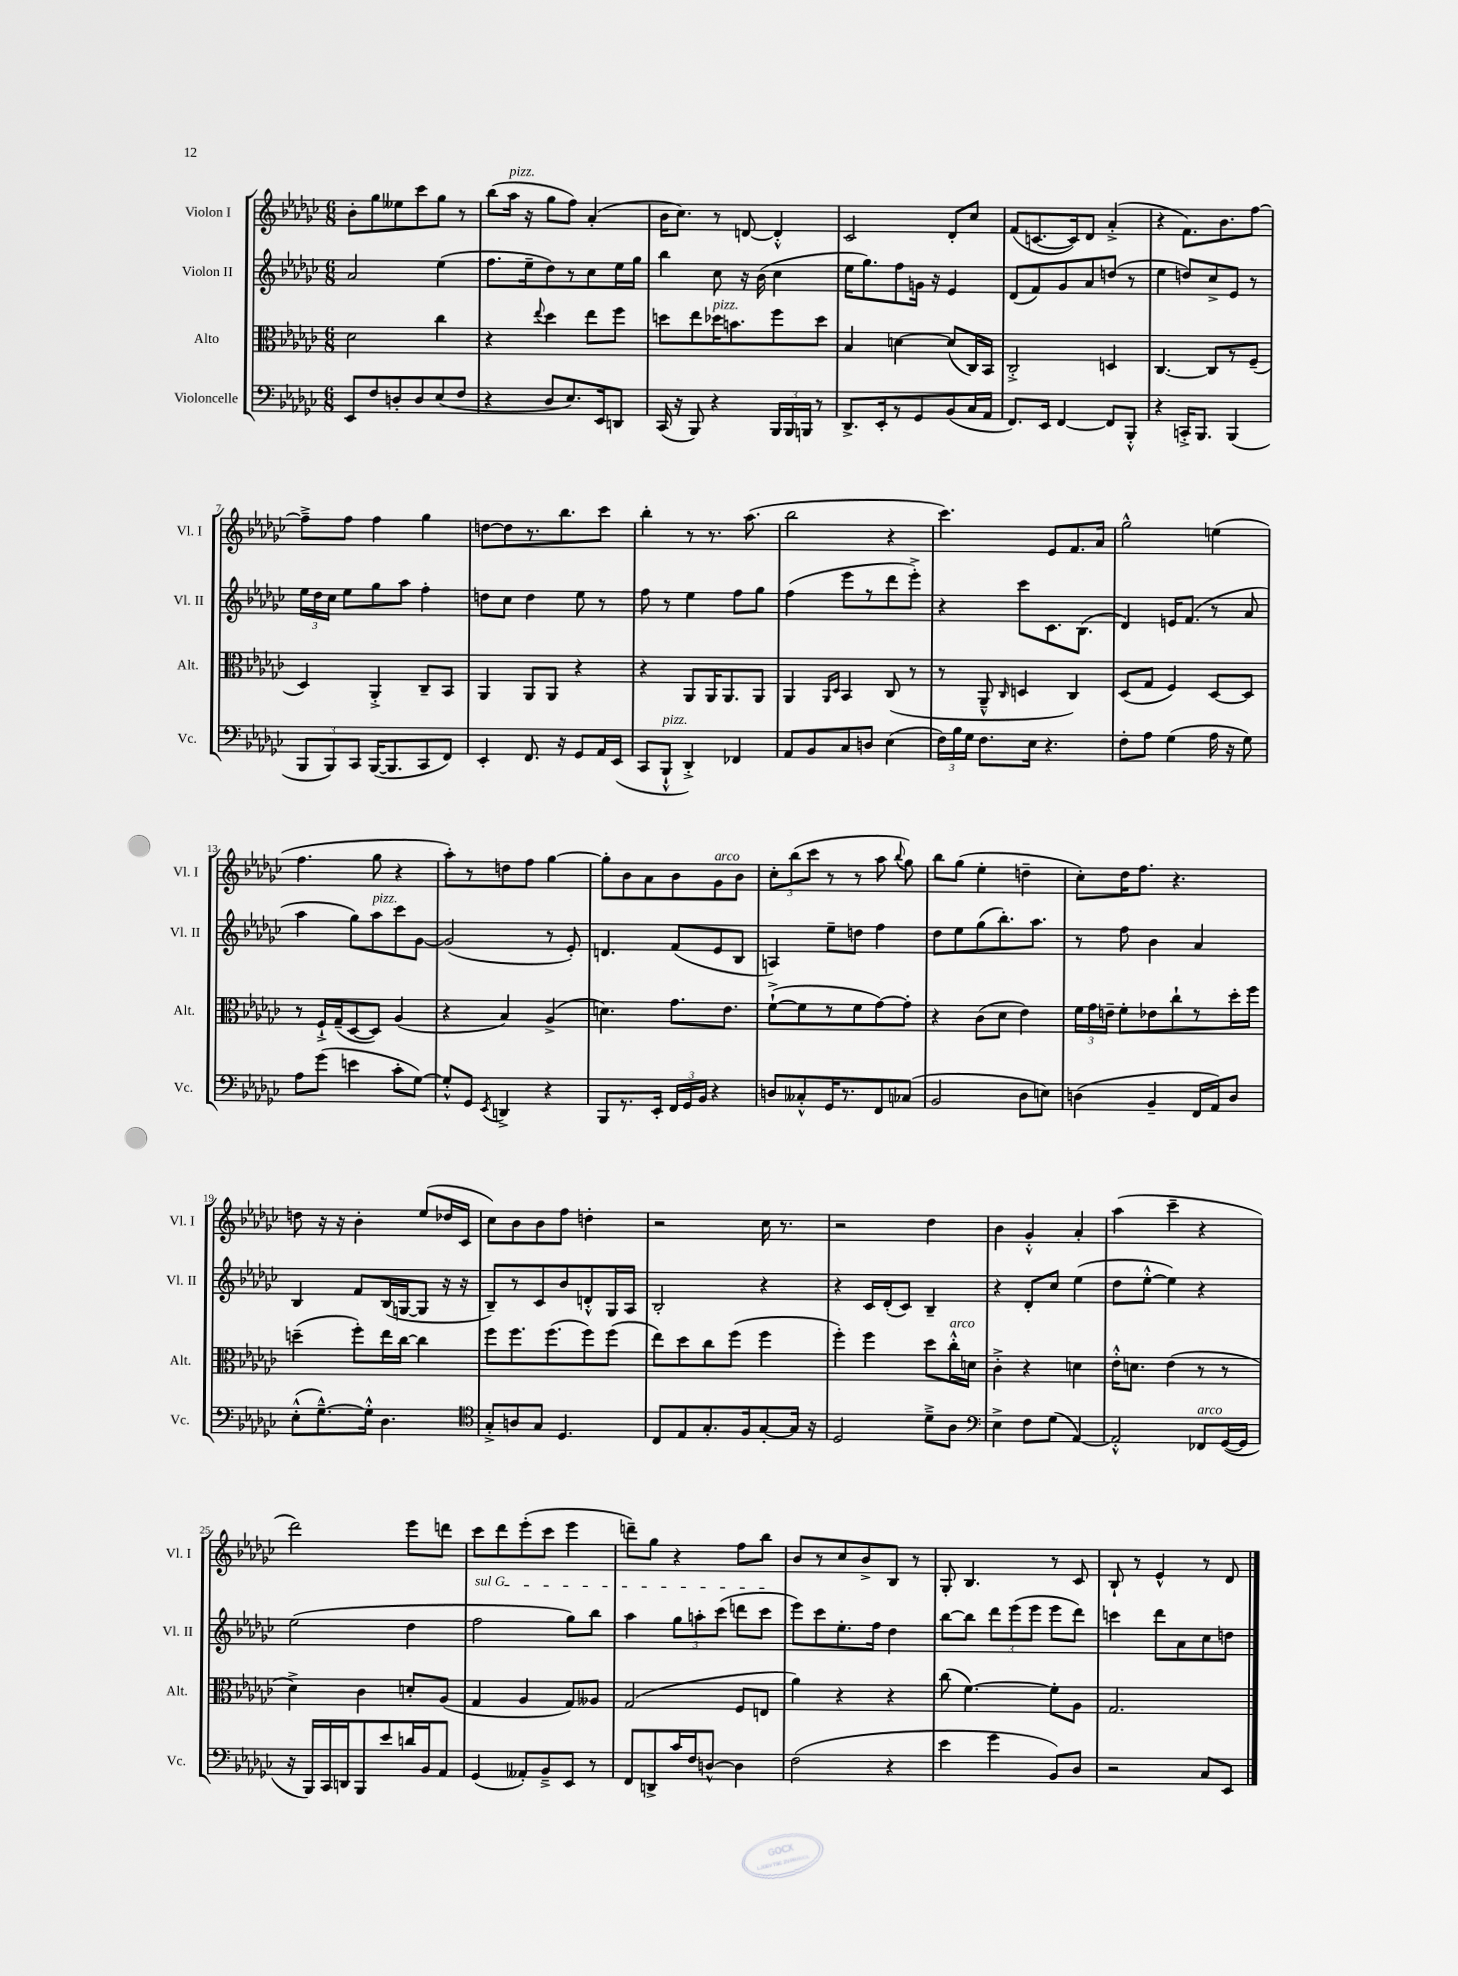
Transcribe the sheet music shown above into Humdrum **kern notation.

**kern	**kern	**kern	**kern
*part4	*part3	*part2	*part1
*staff4	*staff3	*staff2	*staff1
*I"Violoncelle	*I"Alto	*I"Violon II	*I"Violon I
*I'Vc.	*I'Alt.	*I'Vl. II	*I'Vl. I
*clefF4	*clefC3	*clefG2	*clefG2
*k[b-e-a-d-g-c-]	*k[b-e-a-d-g-c-]	*k[b-e-a-d-g-c-]	*k[b-e-a-d-g-c-]
*M6/8	*M6/8	*M6/8	*M6/8
=1	=1	=1	=1
8EE-/L	2d-\	2a-/	8b-'\L
8F/	.	.	8gg-\
8Dn'/	.	.	8ee--X\
8D/	.	.	8ccc-\
(8E-/	4cc-\	(4ee-\	8gg-\J
8F/J	.	.	8r
=2	=2	=2	=2
4r	4r	8.ff\L	(8bb-\L
!	!	!	!LO:TX:a:i:t=pizz.
.	.	.	16aa-\Jk
.	.	16ee-~\k	16r
.	8qqee-/	.	.
8D-/L	4dd-\	8dd-\)	8gg-\L
8.E-/)	.	8r	8ff\J)
.	8ee-\L	8cc-\	(4a-'/
16EE-/k	.	.	.
8DDn/J	8ff\J	16ee-\L	.
.	.	16gg-\JJ	.
=3	=3	=3	=3
(16CC-/	8ddn\L	4bb-\	16b-\KL
16r	.	.	8.cc-\J)
8BBB-/)	8ee-\	.	.
!	!LO:TX:a:i:t=pizz.	!	!
4r	16dd-X\K	8cc-\	8r
.	8.bn\	.	.
.	.	16r	[8dn/
.	.	(16b-\	.
24BBB-/LL	8ff\	4cc-\	4d'^^/]
24BBB-/	.	.	.
24BBBn/JJ	.	.	.
8r	8dd-\J	.	.
=4	=4	=4	=4
8.DD-^/L	4B-/	16ee-\KL	2c-/
.	.	8.gg-\)	.
16EE-'/k	.	.	.
8r	[4dn\	8ff\	.
8GG-/	.	16gn\Jk	.
.	.	16r	.
(8BB-/	(8d/L]	4e-/	8d-'/L
16C-/L	16C-/L)	.	8cc-/J
16AA-/JJ	16BB-/JJ	.	.
=5	=5	=5	=5
8.FF/L)	2C-'^/	(8d-/L	(8f/L
.	.	8f/)	[8.cn/
16EE-/Jk	.	.	.
[4FF/	.	8g-/	.
.	.	.	16c/k])
.	.	8a-/	8d-/J
8FF/L]	4Dn/	(8ddn/J	(4a-'^/
8BBB-'^^/J	.	8r	.
=6	=6	=6	=6
4r	[4.C-/	4ee-\	4r
16CCn'^/KL	.	8ddn/L)	8.f\L)
8.BBB-/J	.	.	.
.	8C-/L]	8cc-^/	.
.	.	.	8.b-\
(4BBB-/	8r	8e-/J	.
.	(8F~/J	8r	[8ff\J
!!LO:LB:g=z
=7	=7	=7	=7
12BBB-/L	4D-/)	24ee-\LL	8ff~^\L]
.	.	24dd-\	.
12BBB-/)	.	24cc-\JJ	.
.	.	8ee-\L	8ff\J
12CC-/J	.	.	.
([16BBB-/KL	4AA-'^/	8gg-\	4ff\
8.BBB-/]	.	.	.
.	.	8aa-\J	.
8CC-/	8C-~/L	4ff'\	4gg-\
8FF/J)	8BB-/J	.	.
=8	=8	=8	=8
4EE-'/	4AA-/	8ddn\L	[8ddn\L
.	.	8cc-\J	8dd\]
8.FF/	8AA-/L	4dd\	8.r
.	8AA-/J	.	.
16r	.	.	8.bb-\
8GG-/L	4r	8ee-\	.
16AA-/L	.	8r	8ccc-\J
(16EE-/JJ	.	.	.
=9	=9	=9	=9
8CC-/L	4r	8ff\	4bb-'\
!LO:TX:a:i:t=pizz.	!	!	!
8BBB-`^^/J	.	8r	.
4DD-'^/)	8AA-/L	4ee-\	8r
.	16AA-/K	.	8.r
.	8.AA-/	.	.
4FF-X/	.	8ff\L	.
.	.	.	(8.aa-\
.	8AA-/J	8gg-\J	.
=10	=10	=10	=10
8AA-/L	4AA-/	(4ff\	2bb-\
8BB-/	.	.	.
.	16qqAA-/LL	.	.
.	16qqD-/JJ	.	.
8C-/	4BB-/	8eee-\L	.
8Dn/J	.	8r	.
(4E-\	(8C-/	8ddd-\	4r
.	8r	8eee-'^\J)	.
=11	=11	=11	=11
24F\LL)	8r	4r	4.ccc-\)
24B-\	.	.	.
24G-\JJ	.	.	.
8.F\L	8AA-~^^/	.	.
.	16qqC-/	.	.
.	4Dn/	8ccc-\L	.
16E-\Jk	.	.	.
4.r	.	8.c-\	8e-/L
.	4C-/)	.	8.f/
.	.	(8.B-\J	.
.	.	.	16a-/Jk
=12	=12	=12	=12
8F'\L	(8D-/L	4d-/)	2gg-^^\
8A-\J	8G-/J	.	.
(4G-\	4F/)	16en/KL	.
.	.	(8.f/J	.
16A-\	[8D-/L	8r	(4een\
16r	.	.	.
8G-\)	8D-/J]	8a-/	.
!!LO:LB:g=z
=13	=13	=13	=13
8A-\L	8r	4aa-\	4.ff\
(8g-\J	16F`^/LL	.	.
.	(16G-~/J	.	.
4en\	[8D-/	8gg-\L)	.
!	!	!LO:TX:a:i:t=pizz.	!
.	8D-/J])	8aa-\	8gg-\
8c-'\L	(4A-/	8ccc-\	4r
[8G-\J)	.	[8g-\J	.
=14	=14	=14	=14
8G-'^^/L]	4r	(2g-/]	8aa-'\L)
8GG-/J	.	.	8r
8qEE-/	.	.	.
4DDn^/	4B-/)	.	8ddn\
.	.	.	8ff\J
4r	(4A-^/	8r	[4gg-\
.	.	8e-'/)	.
=15	=15	=15	=15
8BBB-/L	4.dn\)	4.dn/	8gg-'\L]
8.r	.	.	8b-\
.	.	.	8a-\
16EE-'/Jk	.	.	.
24FF/LL	8.g-\L	(8f/L	8b-\
24GG-/	.	.	.
24BB-/JJ	.	.	.
!	!	!	!LO:TX:a:i:t=arco
4r	.	8e-/	8g-\
.	8.e-\J	.	.
.	.	8B-/J	8b-\J
=16	=16	=16	=16
8Dn/L	([8f`^\L	4An/)	12cc-'\L
.	.	.	(12bb-\
8C--X'^^/	8f\]	.	.
.	.	.	12ccc-\J
16GG-/K	8r	8ee-~\L	8r
8.r	.	.	.
.	8f\	8ddn\J	8r
8FF/	[8g-\)	4ff\	8aa-\
.	.	.	8qqbb-/
(8C-X/J	8g-'\J]	.	8gg-\)
=17	=17	=17	=17
2BB-/	4r	8dd-\L	8bb-\L
.	.	8ee-\	(8gg-\J
.	(8c-\L	(8gg-\	4ee-'\
.	8d-\J	8.bb-'\)	.
8D-\L	4e-\)	.	4ddn~\
.	.	8.aa-\J	.
8En\J)	.	.	.
=18	=18	=18	=18
(4Dn\	24f\LL	8r	8cc-'\L)
.	24g-\	.	.
.	24en~\JJ	.	.
.	8f'\L	8ff\	16dd-\K
.	.	.	8.ff\J
4BB-~/	8e-X\	4b-\	.
.	8cc-`\	.	4.r
16FF/LL	8r	4a-/	.
16AA-/J)	.	.	.
8D/J	16dd-'\L	.	.
.	16ff\JJ	.	.
!!LO:LB:g=z
=19	=19	=19	=19
(8E-'^^\L	(4ddn~\	4B-/	8ddn\
[8.G-~^^\)	.	.	16r
.	.	.	16r
.	8ff'\L)	8f/L	4b-'\
16G-'^^\Jk]	.	.	.
4.D-\	16ee-\L	(16B-/L	.
.	[16cc-\JJ	[16Gn/J	.
.	4cc-\]	8G/J]	(8ee-/L
.	.	16r	16dd-X/L
.	.	16r	16c-/JJ
=20	=20	=20	=20
*clefC4	*	*	*
8G-'^/L	8ff\L	8B-~/L)	8cc-\L)
8An/	8.ff\	8r	8b-\
8G-/J	.	8c-/	8b-\
.	(8.ff\	.	.
4.D-/	.	8b-/	8ff\J
.	8ff\)	8dn'^^/	4ddn'\
.	(8ff\J	16G-/L	.
.	.	16A-/JJ	.
=21	=21	=21	=21
8C-/L	8ee-\L)	2B-'/	2r
8E-/	8dd-\	.	.
8.G-'/	8cc-\	.	.
.	(8ff\J	.	.
16F/k	.	.	.
[8G-'/	4ff\	4r	16cc-\
.	.	.	8.r
16G-/Jk]	.	.	.
16r	.	.	.
=22	=22	=22	=22
2D-/	4ff'\)	4r	2r
.	4ff\	16c-/LL	.
.	.	(16d-'/J	.
.	.	8c-/J)	.
8d-~^\L	8dd-\L	4B-~/	4dd-\
!	!LO:TX:a:i:t=arco	!	!
8A-\J	16cc-'^^\L	.	.
.	16dn\JJ	.	.
=23	=23	=23	=23
*clefF4	*	*	*
4E-^\	4c-'^\	4r	4b-\
8F\L	4r	8d-'/L	4g-'^^/
(8G-\J	.	8cc-/J	.
[4AA-/)	4dn\	(4ee-\	4a-'/
=24	=24	=24	=24
2AA-'^^/]	16e-'^^\KL	8dd-\L	(4aa-\
.	8.dn\J	.	.
.	.	[8ee-'^^\J	.
.	(4e-\	4ee-\])	4ccc-~\
!LO:TX:a:i:t=arco	!	!	!
8FF-X/L	8r	4r	4r
([16GG-/L	8r	.	.
16GG-/JJ]	.	.	.
!!LO:LB:g=z
=25	=25	=25	=25
16r	4d-^\)	(2ee-\	2ddd-\)
16BBB-/LL)	.	.	.
16CC-/	.	.	.
16DDn/J	.	.	.
8BBB-/	4c-\	.	.
8e-/	.	.	.
16dn/L	8dn'/L	4dd-\	8eee-\L
16BB-/J	.	.	.
8AA-/J	(8A-/J	.	8dddn\J
=26	=26	=26	=26
!	!	!LO:TX:a:i:t=sul G	!
(4GG-/	4G-/	2ff\	8ccc-\L
.	.	.	8ddd-\
8AA--X'/L)	4A-/	.	(8eee-'\
8BB-~^/	.	.	8ccc-\J
8EE-/J	8G-/L)	8gg-\L)	4eee-\
8r	8A--X/J	8bb-\J	.
=27	=27	=27	=27
8FF/L	(2G-/	4aa-\	8dddn~\L)
8DDn^/	.	.	8gg-\J
16c-/L	.	12gg-\L	4r
16F/J	.	.	.
.	.	12aan'\	.
[8Dn^^/J	.	.	.
.	.	(12ccc-\J	.
4D\]	8F/L	8dddn\L	8ff\L
.	8En/J	8ccc-\J	8bb-\J
=28	=28	=28	=28
(2F\	4a-\)	8eee-\L)	8b-/L
.	.	8ccc-\	8r
.	4r	8.ee-'\	8cc-/
.	.	.	8b-^/
.	.	16ff\Jk	.
4r	4r	4dd-\	8B-/J
.	.	.	8r
=29	=29	=29	=29
4e-\	(8cc-\	[8bb-\L	8G-'/
.	[4.f\)	8bb-\J]	4.B-/
4g-\	.	12ddd-\L	.
.	.	(12eee-\	.
.	.	12eee-\J	.
8BB-/L)	8f'\L]	8eee-\L	8r
8D-/J	8A-\J	8ddd-\J)	8c-/
=30	=30	=30	=30
2r	2.G-/	4cccn\	8B-`/
.	.	.	8r
.	.	8ddd-\L	4e-^^/
.	.	8a-\	.
8C-/L	.	8cc-\	8r
8EE-/J	.	8ddn\J	8d-/
==	==	==	==
*-	*-	*-	*-
